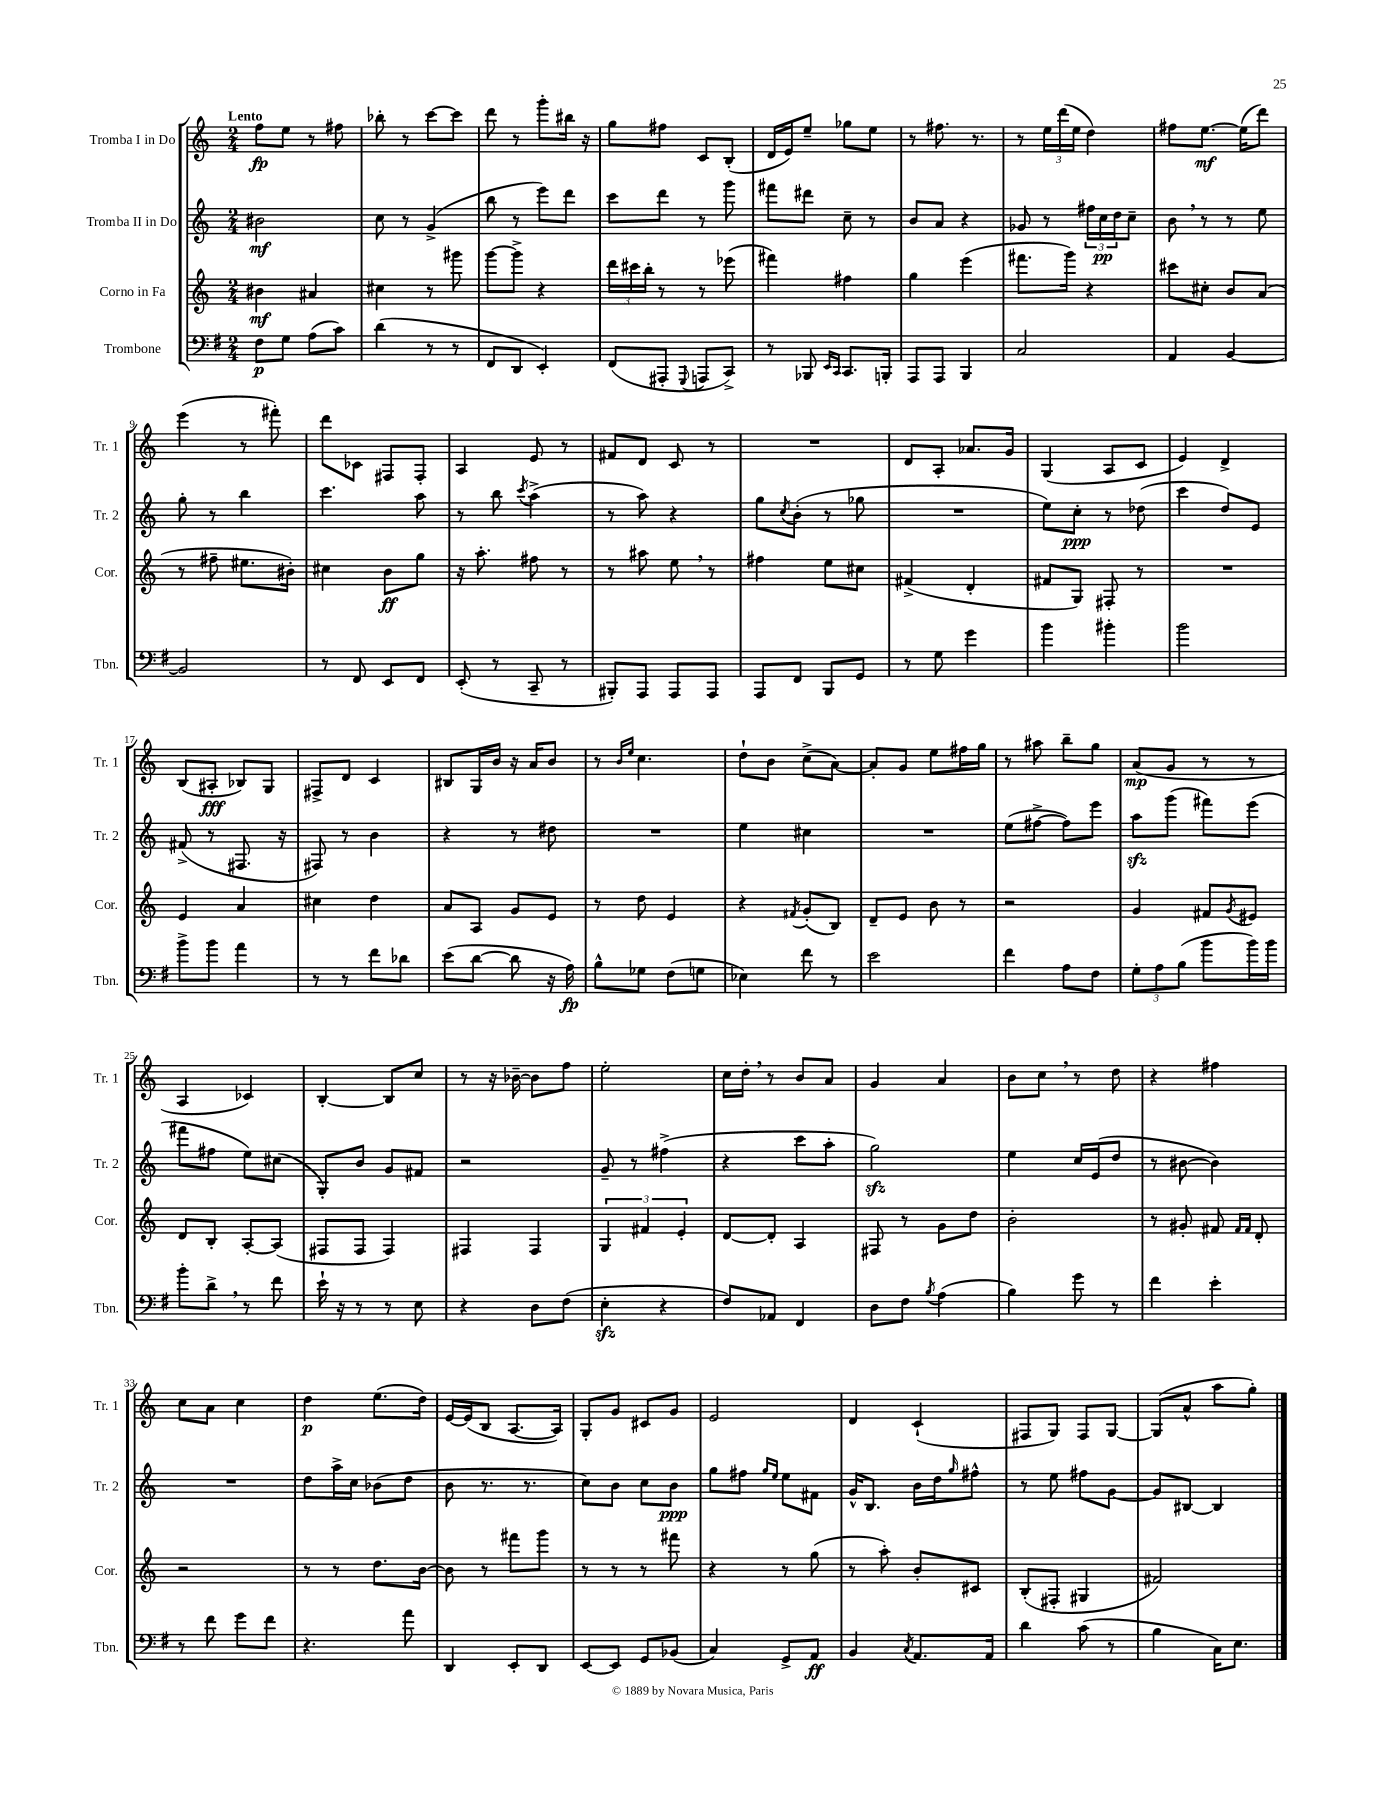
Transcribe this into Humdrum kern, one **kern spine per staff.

**kern	**kern	**kern	**kern
*staff4	*staff3	*staff2	*staff1
*clefF4	*clefG2	*clefG2	*clefG2
*k[f#]	*k[]	*k[]	*k[]
*M2/4	*M2/4	*M2/4	*M2/4
8F#	4b#	2b#	8ff
8G	.	.	8ee
(8A	4a#	.	8r
8c)	.	.	8ff#
=	=	=	=
(4d	4cc#	8cc	8bb-'
.	.	8r	8r
8r	8r	(4g^	[8ccc
8r	8ggg#	.	8ccc]
=	=	=	=
8FF#	[8ggg	8bb	8ddd
8DD	8ggg^]	8r	8r
4EE')	4r	8eee)	8ggg'
.	.	8ddd	16bb#
.	.	.	16r
=	=	=	=
(8FF#	24ddd	8ccc	8gg
.	24ccc#	.	.
.	24bb'	.	.
8AAA#'	8r	8ddd	8ff#
8qqGGG	.	.	.
8AAA	8r	8r	8c
8CC^)	(8eee-	8ggg	(8B'
=	=	=	=
8r	4fff#)	8fff#	16d
.	.	.	16e)
8BBB-	.	8ddd#	8ee~
16qqEE	.	.	.
16qqCC	.	.	.
8.CC	4ff#	8cc~	8gg-
.	.	8r	8ee
16BBB'	.	.	.
=	=	=	=
8AAA	4gg	8b	8r
8AAA	.	8a	8.ff#
4BBB	(4eee	4r	.
.	.	.	8.r
=	=	=	=
2C	8.fff#	8g-	8r
.	.	8r	24ee
.	.	.	(24ddd
.	16ggg)	.	.
.	.	.	24ee
.	4r	24ff#	4dd)
.	.	24cc	.
.	.	24dd	.
.	.	8cc~	.
=	=	=	=
4AA	8ccc#	8b	8ff#
.	8cc#'	8r	[8.ee
[4BB	8b	8r	.
.	.	.	(16ee]
.	(8a	8ee	8ddd)
=	=	=	=
2BB]	8r	8gg'	(4eee
.	8ff#~	8r	.
.	8.ee#	4bb	8r
.	.	.	8fff#')
.	16b#')	.	.
=	=	=	=
8r	4cc#	4.ccc	8ddd
8FF#	.	.	8c-
8EE	8b	.	8F#
8FF#	8gg	8aa	8F#'
=	=	=	=
(8EE'	16r	8r	4A
.	8.aa'	.	.
8r	.	8bb	.
.	.	8qccc	.
8CC~	8ff#	(4aa^	8e
8r	8r	.	8r
=	=	=	=
8BBB#')	8r	8r	8f#
8AAA	8aa#	8aa)	8d
8AAA	8ee	4r	8c
8AAA	8r	.	8r
=	=	=	=
8AAA	4ff#	8gg	2r
.	.	8qcc	.
8FF#	.	(8b'	.
8BBB	8ee	8r	.
8GG	8cc#	8gg-	.
=	=	=	=
8r	(4f#^	2r	8d
8G	.	.	8A'
4g	4d'	.	8.a-
.	.	.	16g
=	=	=	=
4b	8f#	8ee)	(4G
.	8G)	8cc'	.
4b#'	8F#'	8r	8A
.	8r	(8dd-	8c
=	=	=	=
2b	2r	4ccc	4e)
.	.	8dd)	4d^
.	.	8e	.
=	=	=	=
8b^	4e	(8f#^	(8B
8b	.	8r	8A#'
4a	4a	8.F#	8B-)
.	.	.	8G
.	.	16r	.
=	=	=	=
8r	4cc#	8F#)	8F#^
8r	.	8r	8d
8f#	4dd	4b	4c
8d-	.	.	.
=	=	=	=
(8e	8a	4r	8B#
[8d	8A	.	16G
.	.	.	16b
8d]	8g	8r	16r
.	.	.	16a
16r	8e	8dd#	8b
16A)	.	.	.
=	=	=	=
8B^^	8r	2r	8r
.	.	.	16qqb
.	.	.	16qqee
8G-	8dd	.	4.cc
(8F#	4e	.	.
8G	.	.	.
=	=	=	=
4E-)	4r	4ee	8dd`
.	.	.	8b
.	8qf#	.	.
8f#	(8g'	4cc#	(8cc^
8r	8B)	.	[8a)
=	=	=	=
2e	8d~	2r	8a']
.	8e	.	8g
.	8b	.	8ee
.	8r	.	16ff#
.	.	.	16gg
=	=	=	=
4f#	2r	(8ee	8r
.	.	[8ff#^	8aa#
8A	.	8ff#])	8bb~
8F#	.	8eee	8gg
=	=	=	=
12G'	4g	8aa	(8a
12A	.	.	.
.	.	(8ggg	8g
(12B	.	.	.
8b	8f#	8fff#)	8r
.	8qg	.	.
16b)	8e#	(8eee	8r
16b	.	.	.
=	=	=	=
8b'	8d	8fff#	4A
8d^	8B'	8ff#	.
8r	[8A'	8ee)	4c-)
8f#	(8A]	(8cc#	.
=	=	=	=
16e`	8F#	8G')	[4B'
16r	.	.	.
8r	8F#	8b	.
8r	4F#)	8g	8B]
8E	.	8f#	8cc
=	=	=	=
4r	4F#	2r	8r
.	.	.	16r
.	.	.	[16b-~
8D	4F#	.	8b-]
(8F#	.	.	8ff
=	=	=	=
4E'	6G	8g~	2ee'
.	.	8r	.
.	6f#	.	.
4r	.	(4ff#^	.
.	6e'	.	.
=	=	=	=
8F#)	[8d	4r	16cc
.	.	.	16dd'
8AA-	8d']	.	8r
4FF#	4A	8ccc	8b
.	.	8aa'	8a
=	=	=	=
8D	8F#	2gg)	4g
8F#	8r	.	.
8qB	.	.	.
(4A	8g	.	4a
.	8dd	.	.
=	=	=	=
4B)	2b'	4ee	8b
.	.	.	8cc
8g	.	16cc	8r
.	.	(16e	.
8r	.	8dd	8dd
=	=	=	=
4f#	8r	8r	4r
.	8g#'	[8b#	.
4e'	8f#	4b#])	4ff#
.	16qqf#	.	.
.	16qqf#	.	.
.	8d'	.	.
=	=	=	=
8r	2r	2r	8cc
8f#	.	.	8a
8g	.	.	4cc
8f#	.	.	.
=	=	=	=
4.r	8r	8dd	4dd
.	8r	16aa^	.
.	.	16cc	.
.	8.dd	(8b-	(8.ee
8a	.	8dd	.
.	[16b	.	16dd)
=	=	=	=
4DD	8b]	8b	[16e
.	.	.	(16e]
.	8r	8.r	8B
8EE'	8fff#	.	[8.A
.	.	8.r	.
8DD	8ggg	.	.
.	.	.	16A])
=	=	=	=
[8EE	8r	8cc)	8G'
8EE]	8r	8b	8g
8GG	8r	8cc	8c#
(8BB-	8fff#	8b	8g
=	=	=	=
4C)	4r	8gg	2e
.	.	8ff#	.
.	.	16qqgg	.
.	.	16qqee	.
8GG^	8r	8ee	.
8AA	(8gg	8f#	.
=	=	=	=
4BB	8r	16g^^	4d
.	.	8.B	.
.	8aa')	.	.
8qC	.	.	.
8.AA	8b'	16b	(4c`
.	.	16dd	.
.	.	16qqgg	.
.	8c#	8ff#^^	.
16AA	.	.	.
=	=	=	=
4d	(8B'	8r	8F#
.	8F#'	8ee	8G)
(8c	4G#	8ff#	8F#
8r	.	[8g	[8G
=	=	=	=
4B	2f#)	8g]	(8G]
.	.	[8B#	8a^^
16C)	.	4B#]	8aa
8.E	.	.	.
.	.	.	8gg')
==	==	==	==
*-	*-	*-	*-
